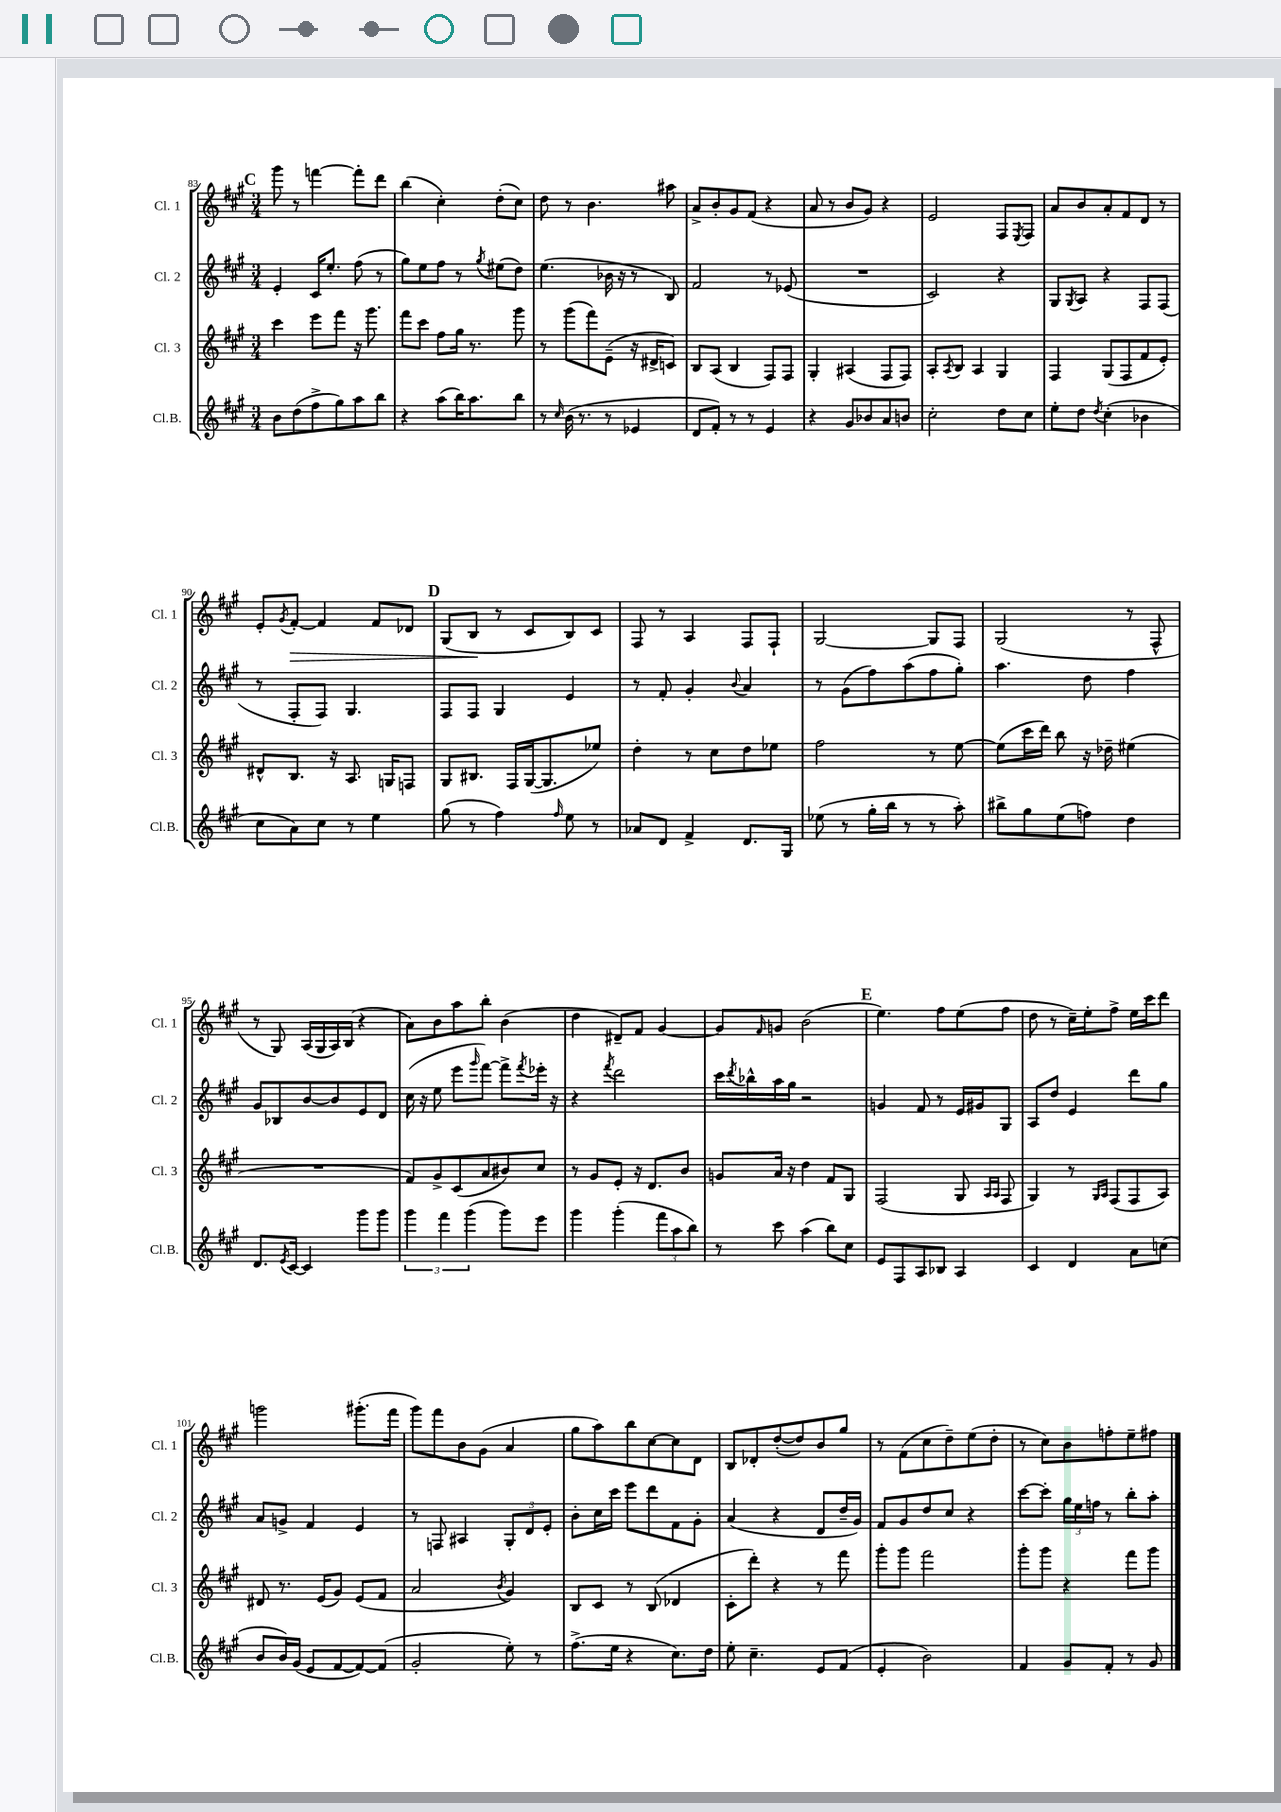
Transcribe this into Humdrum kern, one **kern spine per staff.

**kern	**kern	**kern	**kern
*staff4	*staff3	*staff2	*staff1
*clefG2	*clefG2	*clefG2	*clefG2
*k[f#c#g#]	*k[f#c#g#]	*k[f#c#g#]	*k[f#c#g#]
*M3/4	*M3/4	*M3/4	*M3/4
8b	4ccc#	4e'	8ggg#
(8dd	.	.	8r
8ff#^	8eee	16c#	[4fff
.	.	8.ee'	.
8gg#)	8fff#	.	.
8aa	16r	(8ff#	8fff']
.	8.ggg#	.	.
8bb	.	8r	8ddd
=	=	=	=
4r	8fff#	8gg#)	(4bb
.	8ccc#	8ee	.
(8aa	8ff#	8ff#	4cc#')
16bb)	16gg#	8r	.
8.aa	8.r	.	.
.	.	8qgg#	.
.	.	(8ee#	(8dd'
8bb	8ggg#	8dd)	8cc#)
=	=	=	=
8r	8r	(4.ee	8dd
16qqcc#	.	.	.
(16b	(8ggg#	.	8r
8.r	.	.	.
.	8fff#)	.	4.b
8r	(8e~	16b-	.
.	.	16r	.
4e-	16r	8r	.
.	16d#^	.	.
.	8c)	8B)	8aa#
=	=	=	=
8d	8B	2f#	8a^
8f#')	(8A	.	8b'
8r	4B	.	8g#
8r	.	.	(8f#
4e	8F#)	8r	4r
.	8F#	(8e-	.
=	=	=	=
4r	4G#'	2.r	8a
.	.	.	8r
8g#	(4A#	.	8b
8b-	.	.	8g#)
8a	8F#	.	4r
8b	8F#)	.	.
=	=	=	=
2cc#'	8A'	2c#)	2e
.	8qA	.	.
.	8B	.	.
.	4A	.	.
8dd	4G#	4r	8F#
.	.	.	8qE
8cc#	.	.	8F#
=	=	=	=
8ee'	4F#	8G#	8a
.	.	8qG#	.
8dd	.	8A	8b
8qdd	.	.	.
(4cc#'	(8G#	4r	8a'
.	8F#	.	8f#
4b-	8f#	8F#	8d
.	8e')	(8F#	8r
=	=	=	=
8cc#	8d#^^	8r	8e'
.	.	.	8qg#
8a)	8.B	8F#'	[8f#'
8cc#	.	8F#)	4f#]
.	16r	.	.
8r	8.A	4.G#	.
4ee	.	.	8f#
.	16G	.	.
.	8F	.	8d-
=	=	=	=
(8gg#	8G#	8F#	(8G#
8r	8.B#	8F#	8B
4ff#)	.	4G#	8r
.	16F#	.	.
.	([16G#	.	8c#
.	8.G#]	.	.
16qqff#	.	.	.
8ee	.	4e	8B)
8r	8ee-)	.	8c#
=	=	=	=
8a-	4dd'	8r	8F#
8d	.	8f#'	8r
4f#^	8r	4g#'	4A
.	8cc#	.	.
.	.	8qqb	.
8.d	8dd	4a	8F#
.	8ee-	.	8F#`
16G#	.	.	.
=	=	=	=
(8ee-	2ff#	8r	[2G#
8r	.	(8g#	.
16gg#'	.	8ff#)	.
16bb	.	.	.
8r	.	(8aa	.
8r	8r	8ff#	8G#]
8aa')	[8ee	8gg#')	8F#
=	=	=	=
8bb#^	(8ee]	4.aa	(2G#
8gg#	16ccc#	.	.
.	16ddd)	.	.
(8ee	8bb	.	.
8ff)	16r	8dd	.
.	16dd-~	.	.
4dd	(4ee#	4ff#	8r
.	.	.	8F#^^
=	=	=	=
8.d	2.r	8g#	8r
.	.	8B-	8G#)
8qe	.	.	.
[16c#	.	.	.
4c#]	.	[8b	(16A
.	.	.	16G#
.	.	8b]	16A)
.	.	.	(16B
8ggg#	.	8e	4r
8ggg#	.	8d	.
=	=	=	=
6ggg#	8f#)	(16cc#	8a)
.	.	16r	.
.	8g#^	8ee	8b
6fff#	.	.	.
.	(8c#	8eee	8aa
(6ggg#	.	.	.
.	.	16qqggg#	.
.	8a	[8fff#)	8bb'
8ggg#)	8b#)	8fff#^]	(4b
.	.	8qfff#	.
8eee	8cc#	16eee-'	.
.	.	16r	.
=	=	=	=
4ggg#	8r	4r	4dd
.	8g#	.	.
.	.	8qfff#	.
(4ggg#'	8e'	2ddd	8d#~)
.	16r	.	8f#
.	8.d	.	.
12fff#	.	.	[4g#
12aa	.	.	.
.	8b	.	.
12bb)	.	.	.
=	=	=	=
8r	8g	16ccc#	8g#]
.	.	8qddd	.
.	.	16bb-^^	.
.	.	.	16qqf#
8ccc#	16a	16aa	8g
.	16r	16gg#	.
(4aa	4dd	2r	(2b
8bb)	8f#	.	.
8cc#	8G#	.	.
=	=	=	=
8e	(2F#	4g	4.ee)
8F#	.	.	.
8A	.	8f#	.
8B-	.	8r	8ff#
4A	8G#	16e	(8ee
.	.	16g#	.
.	16qqA	.	.
.	16qqA	.	.
.	8F#	8G#	8ff#
=	=	=	=
4c#	4G#)	8A	8dd
.	.	8dd	8r
4d	8r	4e	16cc#~)
.	.	.	16ee'
.	16qqG#	.	.
.	16qqA	.	.
.	(8F#	.	8ff#^
8a	8F#	8ddd	16ee
.	.	.	16ccc#
(8cc	8A)	8gg#	8ddd
=	=	=	=
8b	8d#	8a	2ggg
16b)	8.r	8g^	.
(16g#	.	.	.
8e	.	4f#	.
.	(16e	.	.
[8f#	8g#)	.	.
8f#_)	(8e	4e	(8.ggg#'
(8f#]	8f#	.	.
.	.	.	16fff#
=	=	=	=
2g#'	2a	8r	8ggg#)
.	.	8F	8fff#
.	.	4A#	8b
.	.	.	(8g#
.	8qb	.	.
8ee')	4g#)	12G#'	4a
.	.	12d	.
8r	.	.	.
.	.	12e'	.
=	=	=	=
(8.ff#^	8B	8b'	8gg#
.	8c#	16cc#	8aa)
16ee	.	16ccc#	.
4r	8r	8eee	8bb
.	(8B	8ddd	[8cc#
8.cc#)	4d-	8f#	8cc#]
.	.	8g#'	8d
16dd	.	.	.
=	=	=	=
8ee'	8c#'	(4a	8B
4.cc#~	8ddd')	.	8d-'
.	4r	4r	([8dd'
.	.	.	8dd])
8e	8r	8d	8b
(8f#	8fff#	16dd~	8gg#
.	.	16g#)	.
=	=	=	=
4e'	8ggg#'	8f#	8r
.	8ggg#	8g#	(8f#
2b)	2fff#	8dd	8cc#
.	.	8cc#	8dd~)
.	.	4r	(8ee
.	.	.	8dd'
=	=	=	=
4f#	8ggg#'	[8ccc#	8r
.	8ggg#	8ccc#']	8cc#)
8g#	4r	24gg#	8b
.	.	24ee	.
.	.	24ff	.
8f#'	.	8r	8ff'
8r	8fff#	8bb'	8ee~
8g#	8ggg#	8aa'	8ff#
==	==	==	==
*-	*-	*-	*-
